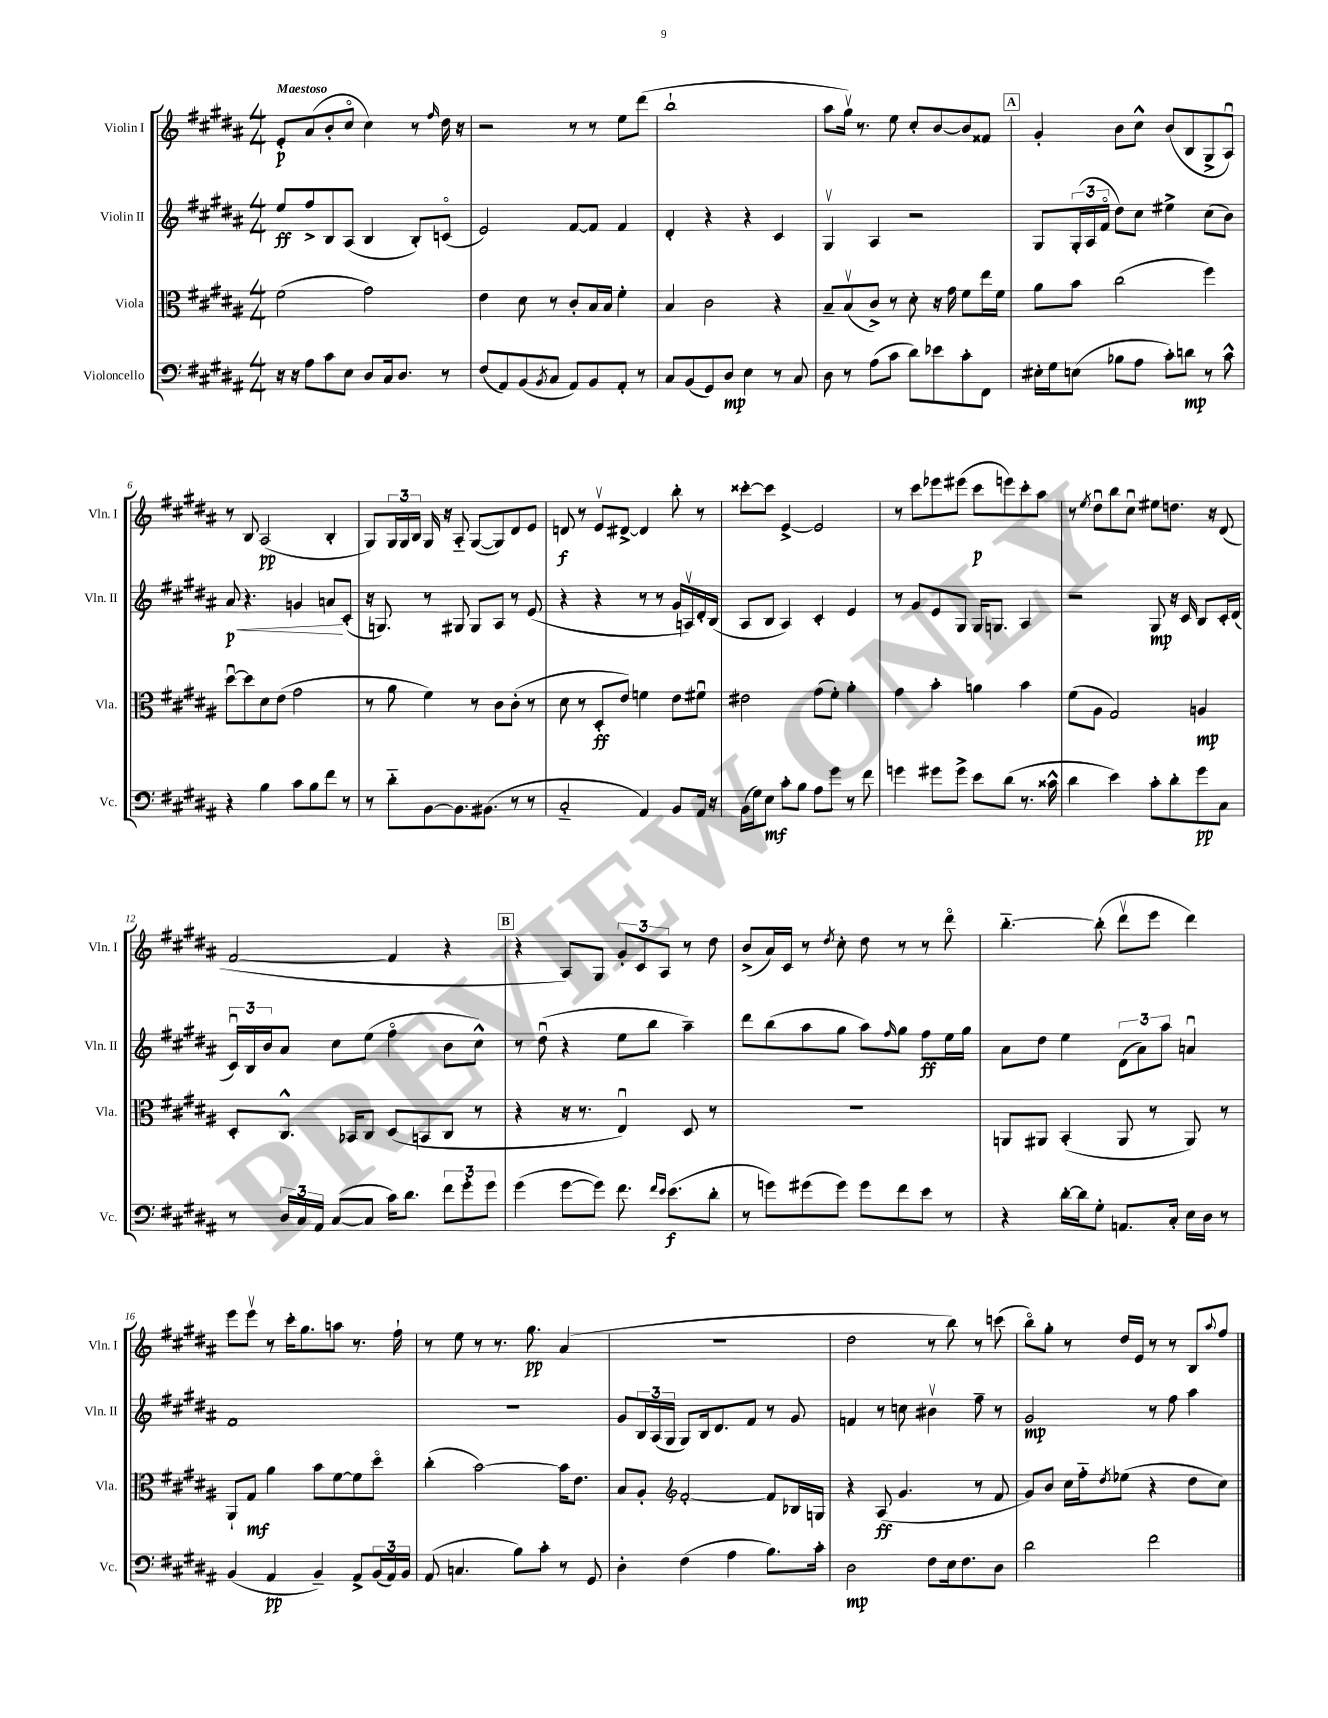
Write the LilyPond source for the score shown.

<<
\new StaffGroup <<
\new Staff = "s0" \with { instrumentName = "Violin I" shortInstrumentName = "Vln. I" } {
    \clef treble \key b \major \numericTimeSignature \time 4/4 \tempo "Maestoso"
    e'8-.\p ais'8( b'8-. cis''8\flageolet cis''4) r8 \grace { fis''16 } dis''16 r16 |
    r2 r8 r8 e''8 dis'''8( |
    b''1-! |
    ais''8 gis''16\upbow) r8. e''8 cis''8-. b'8~ b'8 fisis'8 |
    \mark \markup { \box "A" } gis'4-. b'8 cis''8-^ b'8( b8 gis8-> ais8\downbow) |
    r8 b8 ais2\pp( b4-. |
    gis8) \tuplet 3/2 { gis16 gis16 b16 } gis16 r16 ais8-_ gis8~( gis8) dis'8 e'8 |
    d'8\f r8 e'8\upbow dis'8~-> dis'4 b''8-. r8 |
    cisis'''8~-. cisis'''8 e'4~-> e'2 |
    r8 cis'''8 ees'''8 eis'''8( cis'''8\p e'''8) cis'''8-. ais''8 |
    r8 \acciaccatura { e''8 } dis''8\downbow b''8 cis''8\downbow eis''8 d''8. r16 dis'8( |
    fis'2~ fis'4 r4 |
    \mark \markup { \box "B" } r4 ais8) gis8 \tuplet 3/2 { gis'8-. cis'8 ais8 } r8 dis''8 |
    b'8->( ais'16) cis'16 r8 \acciaccatura { dis''8 } cis''8-. dis''8 r8 r8 dis'''8\flageolet |
    b''4.~-_ b''8-.( dis'''8\upbow e'''8 dis'''4) |
    e'''8 e'''8\upbow r8 cis'''16-. gis''8. a''8 r8. fis''16-! |
    r8 e''8 r8 r8. gis''8.\pp ais'4( |
    r1 |
    dis''2 r8 b''8) r8 c'''8( |
    b''8\flageolet) gis''8-. r8 dis''16 e'16 r8 r8 b8 \appoggiatura { ais''8 } fis''8 \bar "|." |
}
\new Staff = "s1" \with { instrumentName = "Violin II" shortInstrumentName = "Vln. II" } {
    \clef treble \key b \major \numericTimeSignature \time 4/4
    e''8\ff fis''8-> b8 ais8( b4 b8-.) c'8\flageolet( |
    e'2) fis'8~ fis'8 fis'4 |
    dis'4-. r4 r4 cis'4 |
    gis4\upbow ais4 r2 |
    \mark \markup { \box "A" } gis8 \tuplet 3/2 { gis16-.( ais16 fis'16\flageolet } dis''8) cis''8 eis''4-> cis''8( b'8) |
    ais'8\p\< r4. g'4 a'8\! cis'8-.( |
    r16 g8.) r8 gis8 gis8 ais8 r8 e'8( |
    r4 r4 r8 r8 gis'16 a16\upbow) dis'16-. b16( |
    ais8 b8 ais4) cis'4-. e'4 |
    r8 gis'8 e'8 gis8 gis16 g8. ais4 |
    r2 gis8\mp r16 cis'16 b8 cis'16-. dis'16( |
    \tuplet 3/2 { cis'16\downbow) b16 b'16 } ais'8 cis''8 e''8( fis''4\flageolet b'8 cis''8-^) |
    \mark \markup { \box "B" } r8 dis''8\downbow( r4 e''8 b''8 ais''4--) |
    dis'''8 b''8( ais''8 gis''8 ais''8) \grace { fis''16 } gis''8 fis''8\ff e''16 gis''16 |
    ais'8 dis''8 e''4 \tuplet 3/2 { dis'8( ais'8) ais''8 } a'4\downbow |
    fis'1 |
    R1 |
    gis'8 \tuplet 3/2 { b16 ais16( gis16 } gis8) b16 dis'8. fis'8 r8 gis'8 |
    f'4 r8 c''8 bis'4\upbow fis''8-- r8 |
    gis'2\mp r8 fis''8 ais''4 \bar "|." |
}
\new Staff = "s2" \with { instrumentName = "Viola" shortInstrumentName = "Vla." } {
    \clef alto \key b \major \numericTimeSignature \time 4/4
    fis'2( gis'2) |
    e'4 dis'8 r8 cis'8-. b16 b16 fis'4-. |
    b4 cis'2 r4 |
    b8-- b8\upbow( cis'8->) r8 dis'8-. r16 gis'16 fis'8 e''16 fis'16 |
    \mark \markup { \box "A" } ais'8 b'8 cis''2( fis''4) |
    dis''8~\downbow dis''8 dis'8 e'8( gis'2 |
    r8 ais'8 fis'4) r8 cis'8 cis'8-.( r8 |
    dis'8 r8 dis8-.\ff e'8) f'4 e'8 fis'8\downbow |
    eis'2 gis'8( fis'8-.) ais'4-. |
    gis'4 b'4-. a'4 b'4 |
    fis'8( ais8 gis2) a4\mp |
    dis8-. cis8.-^ bes,16 cis8 dis8( b,8 cis8 r8 |
    \mark \markup { \box "B" } r4 r16 r8. e4\downbow) dis8 r8 |
    R1 |
    a,8 ais,8 b,4-.( ais,8 r8 ais,8) r8 |
    ais,8-! gis8\mf ais'4 b'8 fis'8~ fis'8 dis''8\flageolet |
    cis''4-.( b'2~) b'16 e'8. |
    b8 ais8-. \clef treble fis'2~-. fis'8 bes16 g16 |
    r4 ais8\ff( gis'4. r8 fis'8 |
    gis'8) b'8 cis''16 fis''16-_ \acciaccatura { dis''8 } ees''8( r4 dis''8 cis''8) \bar "|." |
}
\new Staff = "s3" \with { instrumentName = "Violoncello" shortInstrumentName = "Vc." } {
    \clef bass \key b \major \numericTimeSignature \time 4/4
    r16 r16 ais8 cis'8 e8 dis8 cis16 dis8. r8 |
    fis8( ais,8) b,8( \acciaccatura { b,8 } cis8 ais,8) b,8 ais,8-. r8 |
    cis8 b,8( gis,8) dis8\mp e4 r8 cis8 |
    dis8 r8 ais8( cis'8 dis'8) ees'8 cis'8-. fis,8 |
    \mark \markup { \box "A" } eis16-. gis16 e8( bes8 ais8 cis'8-.) d'8\mp r8 cis'8-^ |
    r4 b4 cis'8 b8 fis'8 r8 |
    r8 dis'8-_ b,8~ b,8. bis,8.( r8 r8 |
    cis2-_ ais,4) b,8 ais,16 r16 |
    b,16( gis16) e8\mf cis'8-. b8 ais8 gis'8 r8 fis'8 |
    g'4 gis'8 gis'8-> e'8 dis'8( r8. cisis'16-^ |
    dis'4 e'4) cis'8-. dis'8-. gis'8\pp cis8 |
    r8 \tuplet 3/2 { dis16 cis16 ais,16 } cis8~( cis8 cis'16) dis'8. \tuplet 3/2 { fis'8 gis'8-. gis'8 } |
    \mark \markup { \box "B" } gis'4( gis'8~ gis'8) fis'8. \grace { fis'16 e'16 } e'8.\f( dis'8-. |
    r8 g'8) gis'8( gis'8) gis'8 fis'8 e'8 r8 |
    r4 dis'16~-. dis'16 gis8-. a,8. cis16-. e16 dis16 r8 |
    b,4( ais,4\pp b,4--) ais,8-> \tuplet 3/2 { b,16( ais,16) b,16 } |
    ais,8( c4. b8) cis'8-. r8 gis,8 |
    dis4-. fis4( ais4 b8.) cis'16-. |
    dis2\mp fis8 e16 fis8. dis8 |
    dis'2 fis'2 \bar "|." |
}
>>
>>
